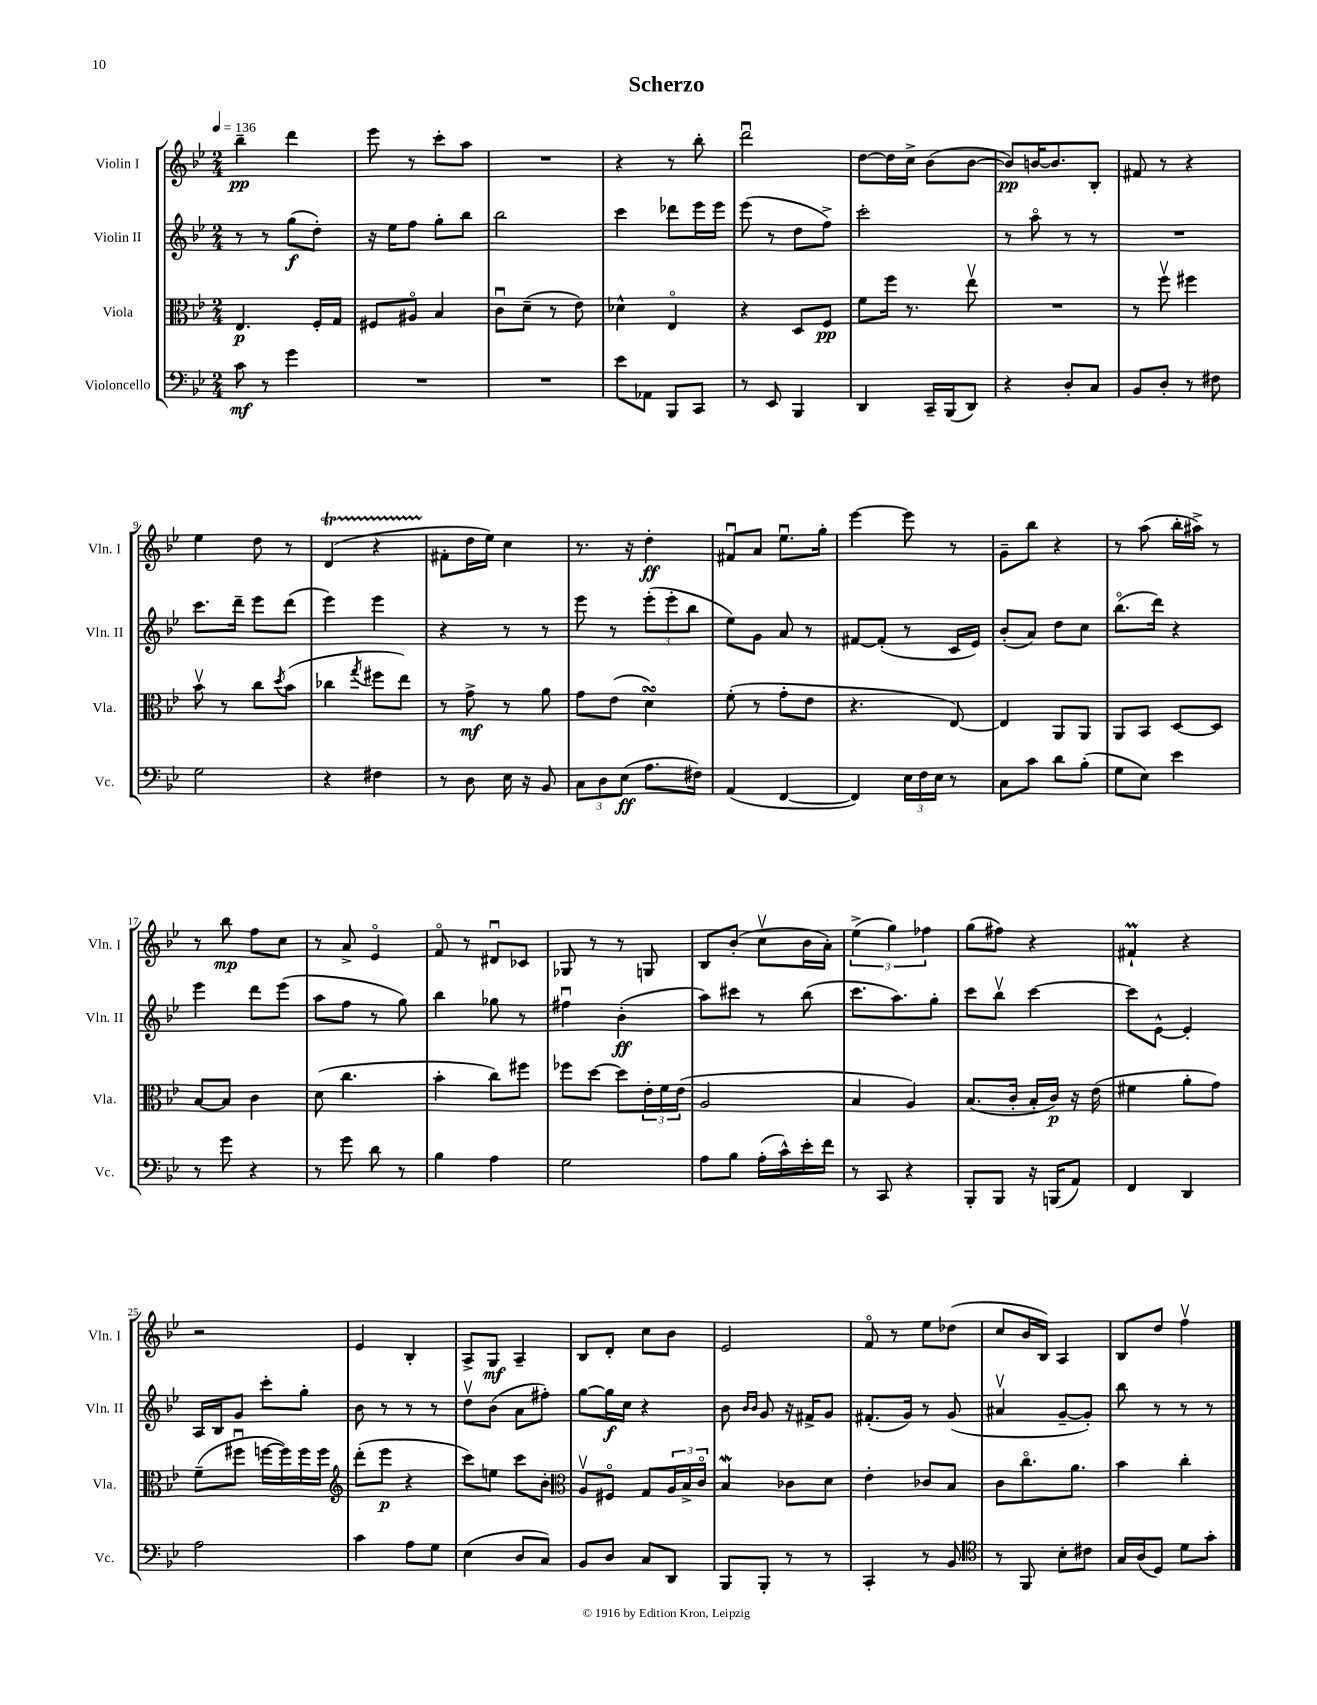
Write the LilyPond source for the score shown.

\header { title = "Scherzo" }
<<
\new StaffGroup <<
\new Staff = "s0" \with { instrumentName = "Violin I" shortInstrumentName = "Vln. I" } {
    \clef treble \key bes \major \numericTimeSignature \time 2/4 \tempo 4 = 136
    bes''4--\pp d'''4 |
    ees'''8 r8 c'''8-. a''8 |
    R2 |
    r4 r8 bes''8-. |
    d'''2\downbow |
    d''8~ d''16 c''16-> bes'8( bes'8~ |
    bes'8\pp) b'16~ b'8. bes8-. |
    fis'8 r8 r4 |
    ees''4 d''8 r8 |
    d'4\startTrillSpan( r4 |
    fis'8-.\stopTrillSpan d''16 ees''16) c''4 |
    r8. r16 d''4-.\ff |
    fis'8\downbow a'8 ees''8.\downbow g''16-. |
    ees'''4~ ees'''8 r8 |
    g'8-- bes''8 r4 |
    r8 a''8( bes''16-. ais''16->) r8 |
    r8 bes''8\mp f''8 c''8 |
    r8 a'8-> ees'4\flageolet |
    f'8\flageolet r8 dis'8\downbow ces'8 |
    ges8 r8 r8 g8 |
    bes8 bes'8-.( c''8\upbow bes'16 a'16-.) |
    \tuplet 3/2 { ees''4->( g''4) fes''4 } |
    g''8( fis''8) r4 |
    fis'4-!\prall r4 |
    r2 |
    ees'4 bes4-. |
    a8-> g8\mf a4-- |
    bes8 d'8-. c''8 bes'8 |
    ees'2 |
    f'8\flageolet r8 ees''8 des''8( |
    c''8 bes'16 bes16) a4 |
    bes8 d''8 f''4\upbow \bar "|." |
}
\new Staff = "s1" \with { instrumentName = "Violin II" shortInstrumentName = "Vln. II" } {
    \clef treble \key bes \major \numericTimeSignature \time 2/4
    r8 r8 g''8\f( d''8-.) |
    r16 ees''16 f''8 g''8-. bes''8 |
    bes''2 |
    c'''4 des'''8 ees'''16 ees'''16 |
    ees'''8( r8 d''8 f''8->) |
    c'''2-. |
    r8 a''8\flageolet r8 r8 |
    R2 |
    c'''8. d'''16-- ees'''8 d'''8( |
    ees'''4) ees'''4 |
    r4 r8 r8 |
    ees'''8 r8 \tuplet 3/2 { ees'''8-.( ees'''8-. bes''8 } |
    ees''8) g'8 a'8 r8 |
    fis'8~ fis'8-.( r8 c'16 ees'16) |
    bes'8-.( a'8) d''8 c''8 |
    bes''8.\flageolet( d'''16) r4 |
    ees'''4 d'''8 ees'''8( |
    a''8 f''8 r8 g''8) |
    bes''4 ges''8 r8 |
    fis''4\downbow bes'4-.\ff( |
    a''8) cis'''8 r8 bes''8( |
    c'''8. a''8.) g''8-. |
    c'''8 bes''8\upbow c'''4~ |
    c'''8 ees'8~-^ ees'4-. |
    a16 bes16 g'8 c'''8-. g''8-. |
    bes'8 r8 r8 r8 |
    d''8\upbow bes'8( a'8 fis''8-.) |
    g''8~ g''16\f c''16 r4 |
    bes'8 \grace { bes'16 bes'16 } g'8 r16 fis'16-> g'8 |
    fis'8.-.( g'16) r8 g'8( |
    ais'4\upbow g'8~-- g'8-.) |
    bes''8 r8 r8 r8 \bar "|." |
}
\new Staff = "s2" \with { instrumentName = "Viola" shortInstrumentName = "Vla." } {
    \clef alto \key bes \major \numericTimeSignature \time 2/4
    ees4.\p f16-. g16 |
    fis8 ais8\flageolet bes4 |
    c'8\downbow d'8--( r8 ees'8) |
    des'4-^ ees4\flageolet |
    r4 d8 f8\pp |
    f'8 f''16 r8. ees''8\upbow |
    R2 |
    r8 f''8\upbow fis''4 |
    bes'8\upbow r8 c''8 \acciaccatura { d''8 } bes'8( |
    ces''4 \acciaccatura { g''8 } fis''8 ees''8) |
    r8 g'8->\mf r8 a'8 |
    g'8 ees'8( d'4\turn) |
    f'8-.( r8 g'8-. ees'8 |
    r4. ees8~) |
    ees4 a,8 a,8 |
    a,8 bes,8 d8~ d8 |
    bes8~ bes8 c'4 |
    d'8( c''4. |
    bes'4-. c''8) fis''8 |
    fes''8 d''8~ d''8 \tuplet 3/2 { ees'16-. f'16 ees'16( } |
    a2 |
    bes4 a4) |
    bes8.( c'16-. bes16-. c'16\p) r16 ees'16( |
    fis'4 a'8-. g'8) |
    f'8--( fis''8\downbow f''16~ f''16) f''16 f''16 |
    \clef treble d'''8-.( ees'''8\p r4 |
    c'''8) e''8 c'''8 bes'8-. |
    \clef alto a8\upbow fis8\flageolet g8 \tuplet 3/2 { a16 bes16-> c'16\flageolet } |
    bes4\mordent ces'8 d'8 |
    ees'4-. ces'8 bes8 |
    c'8 c''8.\flageolet a'8. |
    bes'4 c''4-. \bar "|." |
}
\new Staff = "s3" \with { instrumentName = "Violoncello" shortInstrumentName = "Vc." } {
    \clef bass \key bes \major \numericTimeSignature \time 2/4
    c'8\mf r8 g'4 |
    R2 |
    R2 |
    ees'8 aes,8 bes,,8 c,8 |
    r8 ees,8 bes,,4 |
    d,4 c,16-- bes,,16( d,8) |
    r4 d8-. c8 |
    bes,8 d8-. r8 fis8 |
    g2 |
    r4 fis4 |
    r8 d8 ees16 r16 bes,8 |
    \tuplet 3/2 { c8 d8 ees8\ff( } a8. fis16) |
    a,4( f,4~ |
    f,4) \tuplet 3/2 { ees16 f16 ees16 } r8 |
    c8 c'8 d'8 bes8-.( |
    g8 ees8) ees'4 |
    r8 g'8 r4 |
    r8 g'8 d'8 r8 |
    bes4 a4 |
    g2 |
    a8 bes8 a16-.( c'16-^) ees'16-. f'16 |
    r8 c,8 r4 |
    bes,,8-. bes,,8 r16 b,,16( a,8) |
    f,4 d,4 |
    a2 |
    c'4 a8 g8 |
    ees4( d8 c8) |
    bes,8 d8 c8 d,8 |
    bes,,8 bes,,8-. r8 r8 |
    c,4-. r8 bes,8 |
    \clef tenor r8 f,8 bes8-. cis'8 |
    g16 a16( d8) d'8 g'8-. \bar "|." |
}
>>
>>
